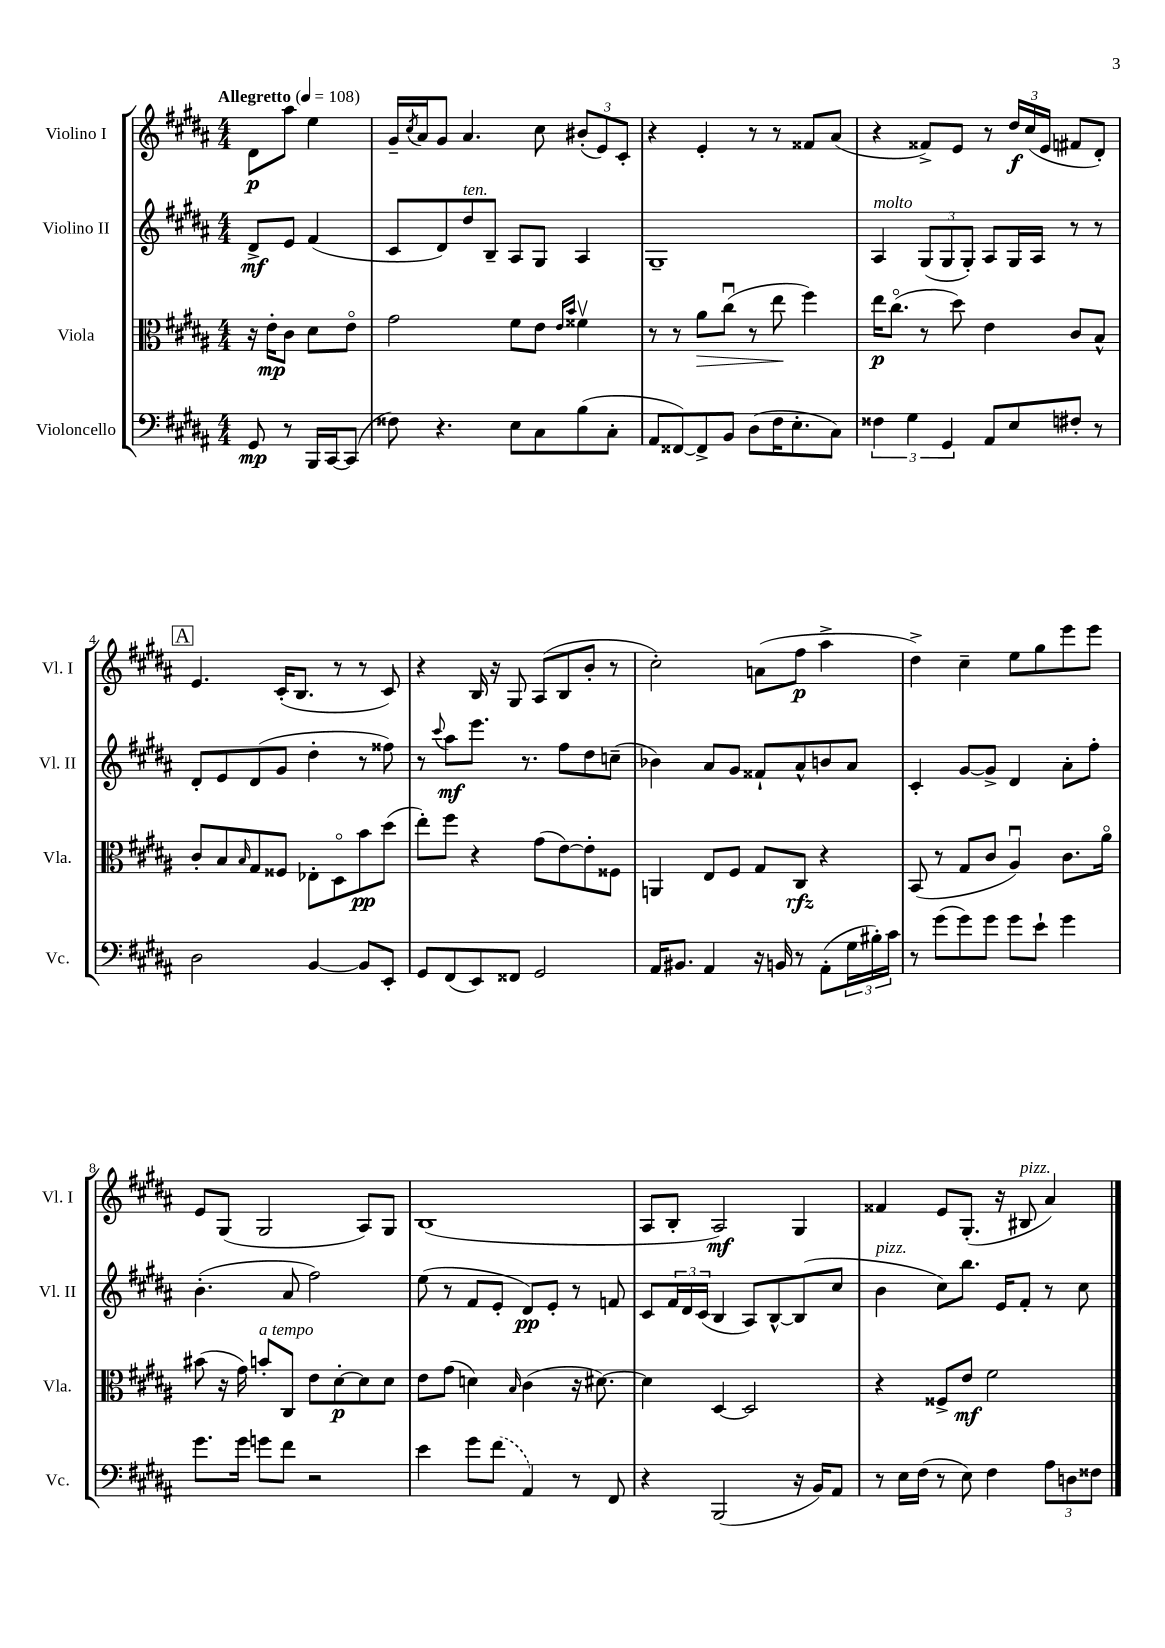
<<
\new StaffGroup <<
\new Staff = "s0" \with { instrumentName = "Violino I" shortInstrumentName = "Vl. I" } {
    \clef treble \key b \major \numericTimeSignature \time 4/4 \partial 2 \tempo "Allegretto" 4 = 108
    dis'8\p ais''8 e''4 |
    gis'16-- \acciaccatura { cis''8 } ais'16 gis'8 ais'4. cis''8 \tuplet 3/2 { bis'8-.( e'8) cis'8-. } |
    r4 e'4-. r8 r8 fisis'8 ais'8( |
    r4 fisis'8->) e'8 r8 \tuplet 3/2 { dis''16\f cis''16( e'16 } fis'8 dis'8-.) |
    \mark \markup { \box "A" } e'4. cis'16-.( b8. r8 r8 cis'8) |
    r4 b16 r16 gis8 ais8( b8 b'8-. r8 |
    cis''2-.) a'8( fis''8\p ais''4-> |
    dis''4->) cis''4-- e''8 gis''8 e'''8 e'''8 |
    e'8 gis8( gis2 ais8) gis8 |
    b1( |
    ais8 b8-. ais2\mf) gis4 |
    fisis'4 e'8 gis8.-.( r16 bis8^\markup { \italic "pizz." } ais'4) \bar "|." |
}
\new Staff = "s1" \with { instrumentName = "Violino II" shortInstrumentName = "Vl. II" } {
    \clef treble \key b \major \numericTimeSignature \time 4/4 \partial 2
    dis'8->\mf e'8 fis'4( |
    cis'8 dis'8) dis''8^\markup { \italic "ten." } b8-- ais8 gis8 ais4 |
    gis1-- |
    ais4^\markup { \italic "molto" } \tuplet 3/2 { gis8( gis8 gis8-.) } ais8 gis16 ais16 r8 r8 |
    \mark \markup { \box "A" } dis'8-. e'8 dis'8( gis'8 dis''4-. r8 fisis''8) |
    r8 \appoggiatura { cis'''8 } ais''8\mf e'''8. r8. fis''8 dis''8 c''8--( |
    bes'4) ais'8 gis'8 fisis'8-! ais'8-^ b'8 ais'8 |
    cis'4-. gis'8~ gis'8-> dis'4 ais'8-. fis''8-. |
    b'4.-.( ais'8 fis''2) |
    e''8( r8 fis'8 e'8-. dis'8\pp) e'8-. r8 f'8 |
    cis'8 \tuplet 3/2 { fis'16 dis'16 cis'16( } b4 ais8) b8~-^ b8( cis''8 |
    b'4^\markup { \italic "pizz." } cis''8) b''8. e'16 fis'8-. r8 cis''8 \bar "|." |
}
\new Staff = "s2" \with { instrumentName = "Viola" shortInstrumentName = "Vla." } {
    \clef alto \key b \major \numericTimeSignature \time 4/4 \partial 2
    r16 e'16-.\mp cis'8 dis'8 e'8\flageolet |
    gis'2 fis'8 e'8 \grace { e'16 b'16 } fisis'4\upbow |
    r8 r8 ais'8\> cis''8\downbow( r8 e''8\! fis''4) |
    e''16\p cis''8.\flageolet( r8 dis''8) e'4 cis'8 b8-^ |
    \mark \markup { \box "A" } cis'8-. b8 \grace { b16 } gis8 fisis8 ees8-. dis8\flageolet b'8\pp dis''8( |
    e''8-.) fis''8 r4 gis'8( e'8~) e'8-. fisis8 |
    a,4 e8 fis8 gis8 cis8\rfz r4 |
    b,8( r8 gis8 cis'8 ais4\downbow) cis'8. ais'16\flageolet |
    bis'8( r16 gis'16) b'8-.^\markup { \italic "a tempo" } cis8 e'8 dis'8~-.\p dis'8 dis'8 |
    e'8 gis'8( d'4) \grace { b16 } cis'4( r16 dis'8.~) |
    dis'4 dis4~ dis2 |
    r4 fisis8-> e'8\mf fis'2 \bar "|." |
}
\new Staff = "s3" \with { instrumentName = "Violoncello" shortInstrumentName = "Vc." } {
    \clef bass \key b \major \numericTimeSignature \time 4/4 \partial 2
    gis,8\mp r8 b,,16 cis,16~ cis,8( |
    fisis8) r4. e8 cis8 b8( cis8-. |
    ais,8 fisis,8~) fisis,8-> b,8 dis8( fis16 e8.-. cis8) |
    \tuplet 3/2 { fisis4 gis4 gis,4 } ais,8 e8 fis8-. r8 |
    \mark \markup { \box "A" } dis2 b,4~ b,8 e,8-. |
    gis,8 fis,8( e,8) fisis,8 gis,2 |
    ais,16 bis,8. ais,4 r16 b,16 r8 ais,8-.( \tuplet 3/2 { gis16 bis16-.) cis'16 } |
    r8 gis'8( gis'8) gis'8 gis'8 e'8-! gis'4 |
    gis'8. gis'16 g'8 fis'8 r2 |
    e'4 gis'8 \once \slurDashed fis'8( ais,4) r8 fis,8 |
    r4 b,,2( r16 b,16) ais,8 |
    r8 e16 fis16( r8 e8) fis4 \tuplet 3/2 { ais8 d8 fisis8 } \bar "|." |
}
>>
>>
